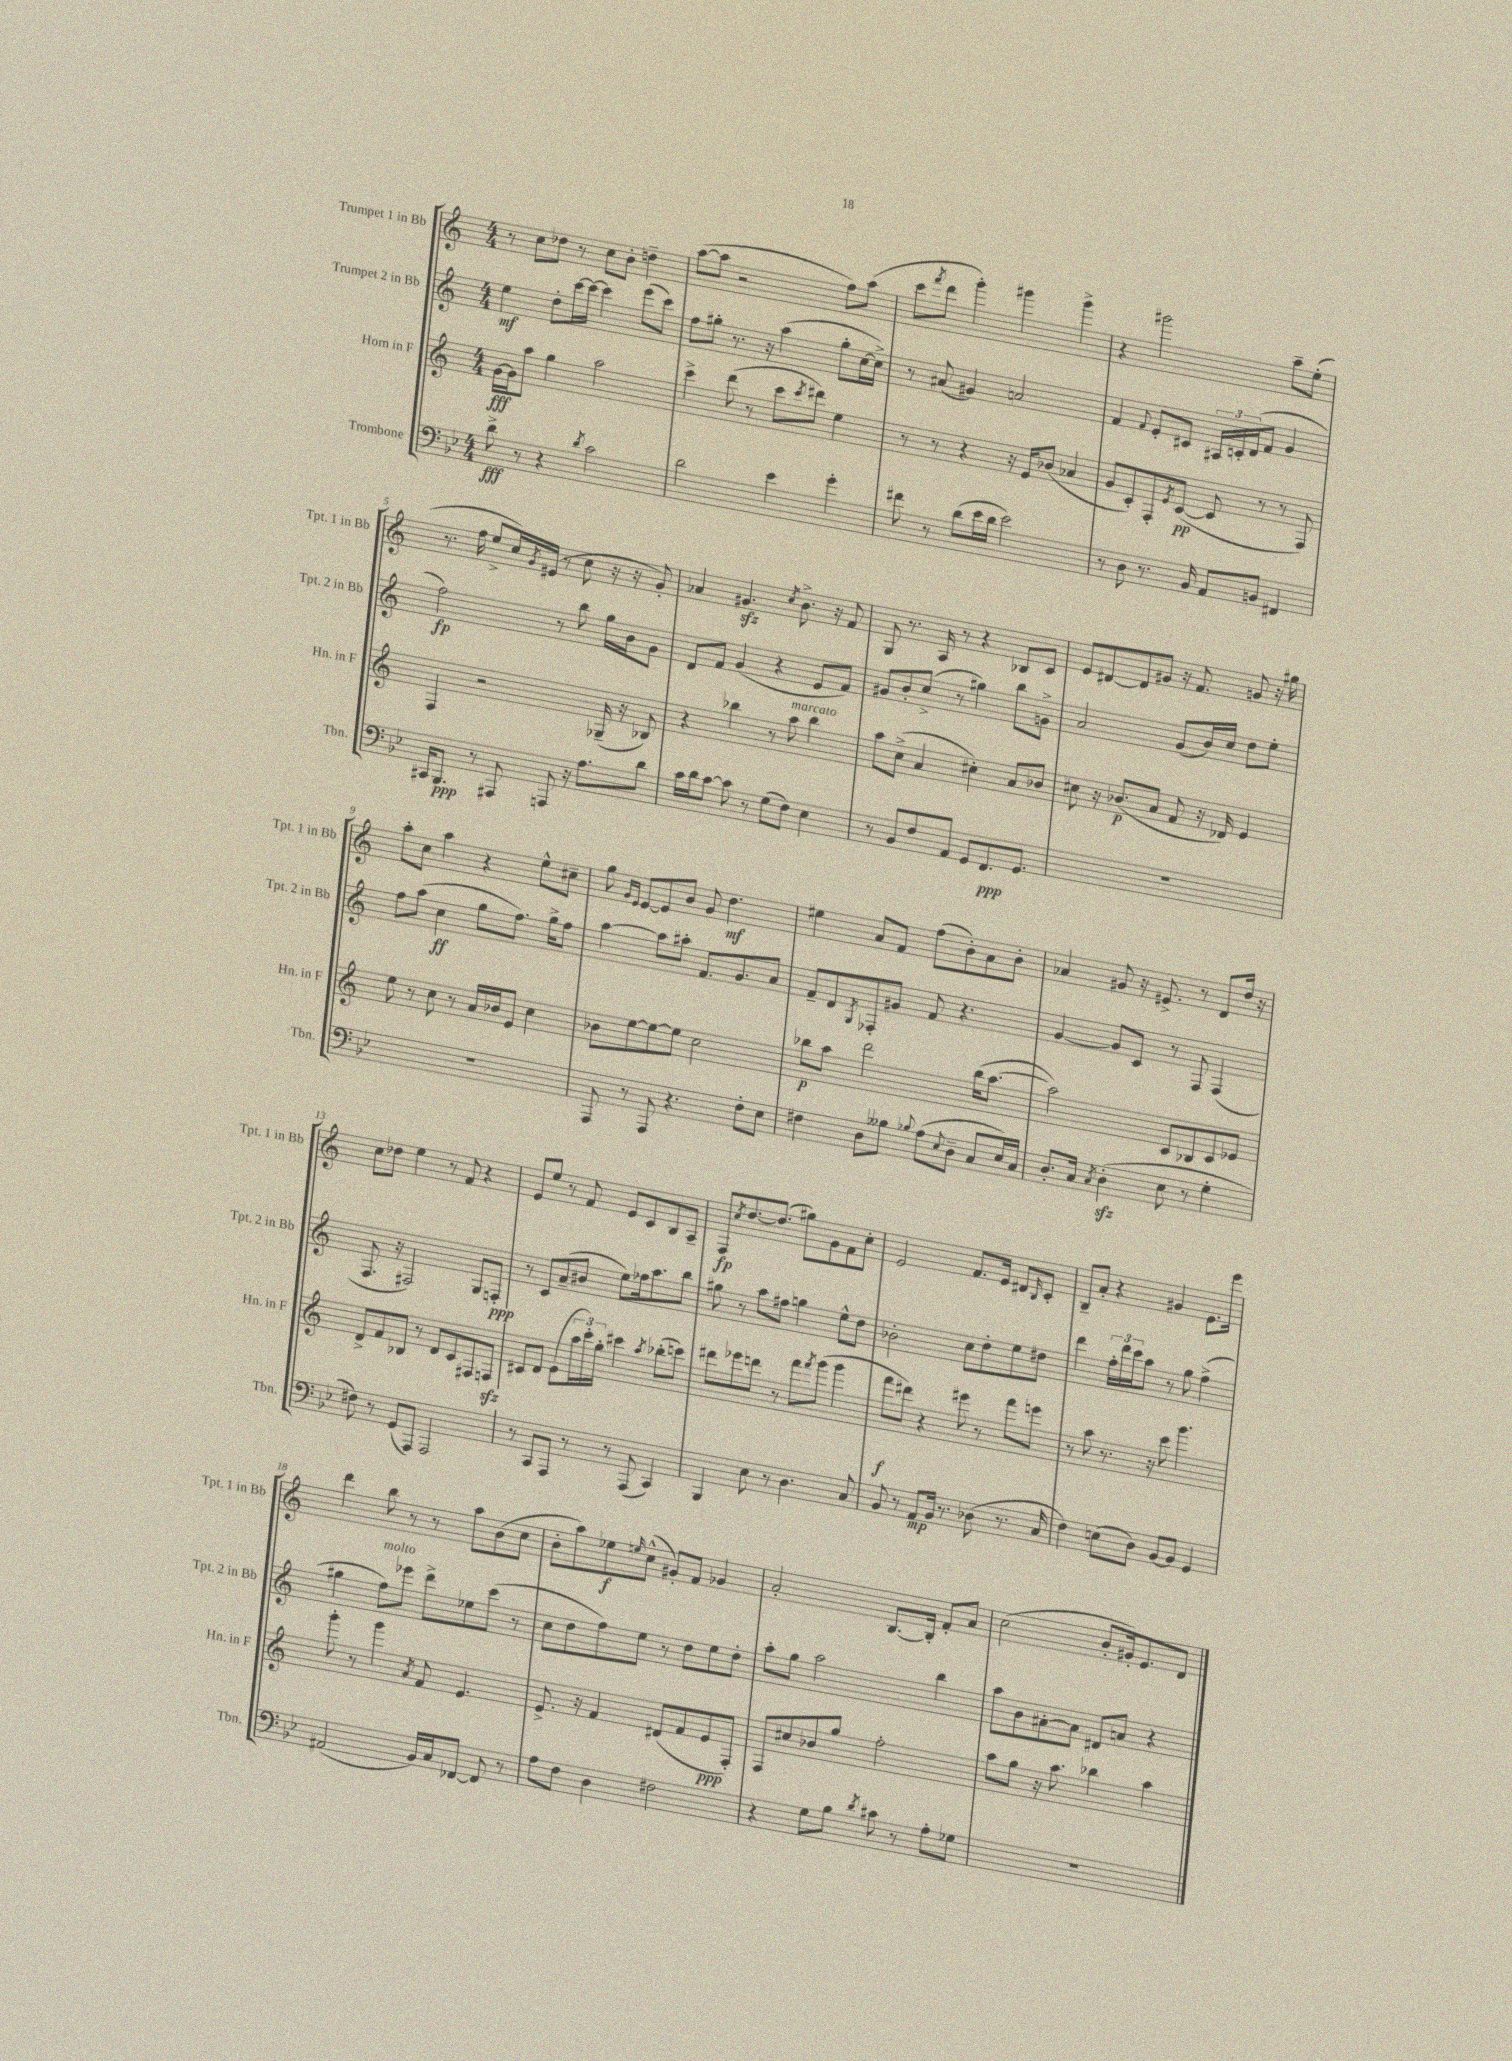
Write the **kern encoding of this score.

**kern	**kern	**kern	**kern
*staff4	*staff3	*staff2	*staff1
*clefF4	*clefG2	*clefG2	*clefG2
*k[b-e-]	*k[]	*k[]	*k[]
*M4/4	*M4/4	*M4/4	*M4/4
8d^	[16g	4ee	8r
.	16g]	.	.
8r	8aa	.	8cc
4r	4gg	8dd'	8dd-
.	.	[16ccc	8r
.	.	16ccc_	.
8qd	.	.	.
2c	2aa	4ccc]	8cc
.	.	.	8b'
.	.	(8eee	4dd~
.	.	8ccc)	.
=	=	=	=
2d	4ccc^	8ff	([8aa
.	.	8gg#'	8aa]
.	(8ddd	8.r	2r
.	8r	.	.
.	.	16r	.
4e-	8ccc	(4aa	.
.	8qccc	.	.
.	8ddd#)	.	.
4g'	4ee	8gg#'	8ff)
.	.	[16cc	(8aa
.	.	16cc^])	.
=	=	=	=
8f#	8r	8r	8ccc
.	.	.	8qfff
8r	8r	(8a#	8ddd
(8d	4r	4g#)	4ggg')
16e-	.	.	.
16d	.	.	.
2e-)	16r	2a	4ggg#
.	16e	.	.
.	(8b-	.	.
.	4a-	.	4ggg#^
=	=	=	=
8r	8g	4f	4r
8D	8c')	.	.
.	.	8qqf	.
8.r	8F'	8e'	2ggg#
.	8qe	.	.
.	([8c	8c#	.
16BB-	.	.	.
8AA	8c]	24A#	.
.	.	24c'	.
.	.	(24d	.
8BB	8r	8f	.
4FF#	8r	4g	8aa~
.	8F)	.	(8ee'
=	=	=	=
16CC#	4F	2ff)	8.r
8.BBB-	.	.	.
.	.	.	16ff
8r	2r	.	8ee^
8AAA#	.	.	16cc)
.	.	.	8qg
.	.	.	(16e#
8AAA	.	8r	8r
16r	.	8bb	8cc
8.A	.	.	.
.	(16G-~	16gg	16r
.	16r	16b	16r
8d	8B-)	8g	8g')
=	=	=	=
16c	4r	8d	4a-
16d	.	.	.
[8c	.	8f	.
8c]	4bb-	(4g	4.g#
8r	.	.	.
(8G	8r	4r	.
.	.	.	8qcc
8F)	8aa	.	8.b^
4E-	4bb-	8e	.
.	.	.	16r
.	.	8f)	8f
=	=	=	=
8r	8aa	8g#	8G
8BB-	(8cc^	8b'	8.r
8F	4a	(8cc^	.
.	.	.	16A
8AA	.	8r	8r
8GG	4cc#')	4gg#)	4r
8.FF	.	.	.
.	8a	8bb	8B-
8.GG	.	.	.
.	8b-	8g^	8c
=	=	=	=
1r	8cc#	2a	8e
.	16r	.	[8d#
.	(8.b-	.	.
.	.	.	8d#]
.	8a	.	8g#
.	8f	(8g	16r
.	.	.	8.f
.	16r	16b)	.
.	16d-)	16cc	.
.	4e	8dd	8g
.	.	8ee'	16r
.	.	.	16gg#
=	=	=	=
1r	8ee	8ff	8aa'
.	8r	(8aa	8cc
.	8cc	4cc	4aa
.	8r	.	.
.	16a	8gg	4r
.	16b-	.	.
.	8e	8.ff)	.
.	4cc	.	8ee^^
.	.	16gg^	.
.	.	8ff	8cc#~
=	=	=	=
8AAA	8b-	[4aa	8gg
.	.	.	16qqg
.	.	.	16qqe
8r	[8ee	.	[8e
8AAA	8ee_	8aa]	8e]
4.r	8ee]	8aa#'	8b
.	2cc	8.f	8g
.	.	.	4.dd
.	.	8.g	.
8F'	.	.	.
8E-	.	8a	.
=	=	=	=
4F#	8bb-	8f~	4ee#
.	8aa	8d	.
.	.	8qG	.
8D	2ddd	8F-'	8a
8B--	.	8g#	8f
8qqB-	.	.	.
(8A	.	8f	(8ff
8qqE-	.	.	.
8D~	.	4.r	8b')
8C	(16bb-	.	8a
.	[8.aa	.	.
16E-)	.	.	8b'
16C	.	.	.
=	=	=	=
8.D'	2aa])	[4g	4a-
16C	.	.	.
8qC	.	.	.
(4D'	.	8g]	8g#
.	.	8c	16r
.	.	.	8.e#^
8E-	8c	8r	.
8r	8B-	8F	8r
4G'	8c	(4F	8d
.	8e-	.	16dd
.	.	.	16r
=	=	=	=
8F#)	8d^	8.F	8cc
8r	8f	.	8dd-
.	.	16r	.
(8GG	8B-	2F#)	4ee
8AAA)	8r	.	.
2AAA	8d	.	8r
.	8c	.	8f
.	8F#	8G	4r
.	8F	8F'	.
=	=	=	=
8r	8c#	8r	8e
8CC	8d	8c	8ee
8AAA	(8e	(8a~	8r
8r	24aa	8b#	8f
.	24ccc')	.	.
.	24gg'	.	.
8r	4ccc#	8ee)	8e
(8AAA	.	16ff-	8c
.	.	8.aa	.
.	8qaa	.	.
4CC)	(8bb-'	.	8B
.	8ccc)	8bb	8A~
=	=	=	=
4BBB-	8ddd#	8gg#	8F
.	.	.	8qcc
.	8eee-	8r	[8.dd
8E-	8ddd	8aa	.
.	.	.	(8.dd]
8r	8r	8ff#	.
4.D	8fff	4gg	8gg#)
.	8qfff	.	.
.	(8ggg	.	8g
.	4ggg	8ee^^	8f
8C	.	8dd	8cc'
=	=	=	=
8BB-	8fff	2b-'	2e
8r	8ddd#)	.	.
8AA	4r	.	.
16BB-	.	.	.
8.r	.	.	.
.	8eee#	8cc	8.f
(8D-	8r	8dd'	.
.	.	.	16e
8.r	8fff	8ee	8d#
.	.	.	16qqB
.	8eee	8dd#	8c'
16C	.	.	.
=	=	=	=
4F)	8r	4ddd	8B~
.	8aa	.	8a'
(8E	8.r	24ff'	4r
.	.	24ddd	.
.	.	24ccc	.
8D)	.	8aa	.
.	16r	.	.
[8BB-	8ccc	8r	4g#
8BB-]	4.ggg	8gg	.
4GG	.	(4ff^	8.e
.	.	.	16eee
=	=	=	=
(2AA#	8ggg'	4gg#	4ddd
.	8r	.	.
.	4ggg	8ff)	8bb
.	.	8eee-	8r
.	8qa	.	.
16BB-)	8f	8ddd^	8r
16C	.	.	.
[8FF-	4.e	8ee-	8aa
8FF-]	.	(8ccc	(8b
8r	.	8r	8cc
=	=	=	=
8A	8.e^	8cc	8b'
8F	.	8dd	8aa)
.	16r	.	.
4D	4f	8ff)	8ee-
.	.	.	16qqee
.	.	8ee	(8cc^^
2F#	(8d#	8r	8g#')
.	8f	8dd	8f
.	8e	8ee	4g-
.	8F')	8dd'	.
=	=	=	=
4r	8F	8aa'	2a'
.	8cc#	8gg	.
8G	8b-	2aa	.
8B-	8gg	.	.
8qd	.	.	.
8c#	2ff'	.	[8.B
8r	.	.	.
.	.	.	16B']
8A'	.	4bb	8f'
8G-	.	.	8a
=	=	=	=
1r	8aa	8aa	(2cc
.	8gg	8b	.
.	16r	[8a#'	.
.	8.aa	.	.
.	.	8a#]	.
.	4bb-	8d#	8b'
.	.	8a	16g#')
.	.	.	8.e
.	4aa	4r	.
.	.	.	8d
==	==	==	==
*-	*-	*-	*-
